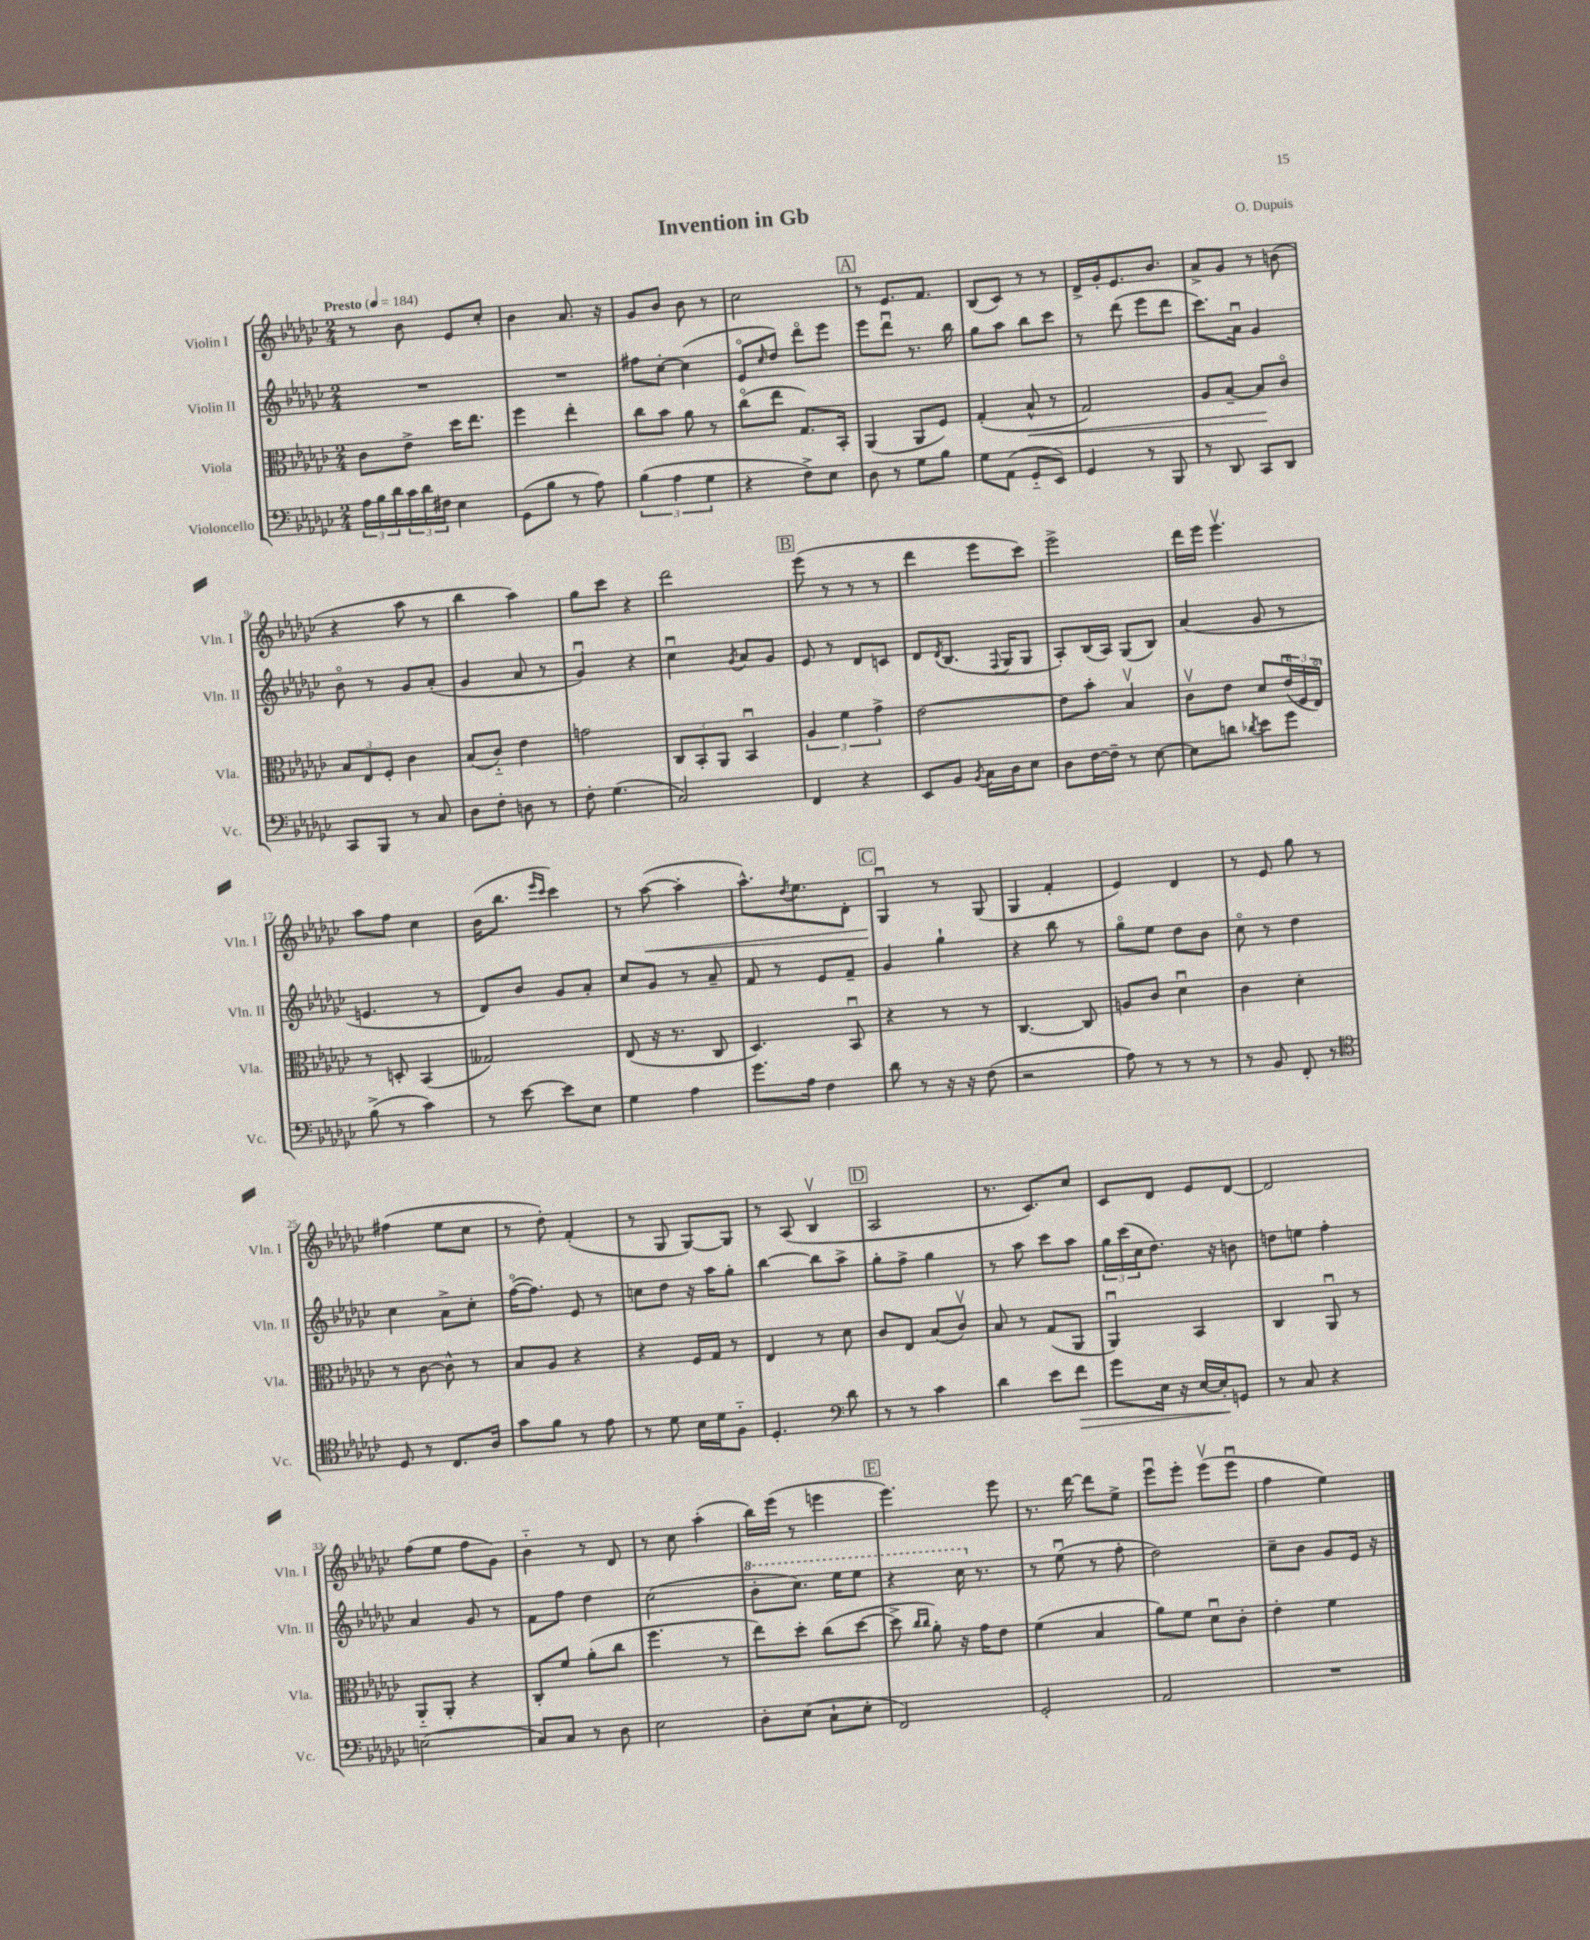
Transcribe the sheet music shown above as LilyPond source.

\header { title = "Invention in Gb" composer = "O. Dupuis" }
<<
\new StaffGroup <<
\new Staff = "s0" \with { instrumentName = "Violin I" shortInstrumentName = "Vln. I" } {
    \clef treble \key ges \major \numericTimeSignature \time 2/4 \tempo "Presto" 4 = 184
    r8 bes'8 ees'8 ces''8-. |
    bes'4 aes'8. r16 |
    ges'8 bes'8 bes'8 r8 |
    ces''2 |
    \mark \markup { \box "A" } r8 ees'8. f'8. |
    bes8( ces'8) r8 r8 |
    des'16-> ges'16-. ees'8. bes'8. |
    aes'8-> ges'8 r8 b'8( |
    r4 aes''8 r8 |
    bes''4 aes''4) |
    ges''8 ces'''8 r4 |
    des'''2 |
    \mark \markup { \box "B" } ees'''8( r8 r8 r8 |
    des'''4 ees'''8 ces'''8) |
    ees'''2-> |
    des'''16 ees'''16 ees'''4.\upbow |
    aes''8 f''8 ces''4 |
    bes'16( bes''8. \grace { ees'''16 ces'''16 } ces'''4) |
    r8 aes''8~\<( aes''4-. |
    aes''8.-^) \acciaccatura { des''8 } ees''8. des'8-. |
    \mark \markup { \box "C" } ges4\downbow\! r8 ges8( |
    ges4 f'4-. |
    ees'4) des'4 |
    r8 ees'8 ges''8 r8 |
    fis''4( ees''8 ces''8 |
    r8 des''8-.) f'4-.( |
    r8 ges8 ges8~) ges8 |
    r8 aes8( bes4\upbow |
    \mark \markup { \box "D" } aes2 |
    r8. ces'8.) ces''8 |
    ces'8 des'8 ees'8 des'8~ |
    des'2 |
    f''8( ees''8 f''8 ges'8) |
    bes'4-_ r8 des'8 |
    r8 ces''8 aes''4-.( |
    bes''16) ees'''16( r8 e'''4 |
    \mark \markup { \box "E" } ees'''4.) ees'''8 |
    r8. des'''16~ des'''8 ees''8-> |
    ees'''8\downbow ees'''8-. ees'''8\upbow( ees'''8\downbow |
    f''4 ees''4) \bar "|." |
}
\new Staff = "s1" \with { instrumentName = "Violin II" shortInstrumentName = "Vln. II" } {
    \clef treble \key ges \major \numericTimeSignature \time 2/4
    R2 |
    R2 |
    fis''8 ces''8~-. ces''4( |
    ees'8\flageolet \grace { ces''16 } des''8) des'''8\flageolet ees'''8 |
    \mark \markup { \box "A" } ees'''8 des'''8\downbow r8. bes''16 |
    ges''8 aes''8 bes''8 ces'''8 |
    r8 des'''8( ees'''8 des'''8 |
    ces'''8.) aes'16\downbow ges'4 |
    bes'8\flageolet r8 ges'8 aes'8-.( |
    ges'4 aes'8 r8 |
    ges'4\downbow) r4 |
    ces''4\downbow \acciaccatura { ges'8 } aes'8 ges'8 |
    \mark \markup { \box "B" } ees'8 r8 des'8 c'8 |
    des'8 \acciaccatura { des'8 } bes8.( \appoggiatura { f8 } ges16 ges8 |
    aes8-.) bes16( aes16) ges8( bes8) |
    aes'4( ges'8 r8 |
    e'4. r8 |
    des'8) bes'8 ges'8 aes'8-. |
    ces''8 ges'8 r8 aes'8-- |
    f'8 r8 ees'8 f'8-- |
    \mark \markup { \box "C" } ges'4 ges''4-! |
    r4 bes''8 r8 |
    ges''8\flageolet ees''8 des''8 bes'8 |
    ces''8\flageolet r8 des''4 |
    ces''4 aes'8-> ces''8-. |
    f''16~\flageolet( f''8.) ees'8 r8 |
    c''8 des''8 r16 aes''16 ges''8-. |
    bes''4~ bes''8 aes''8-> |
    \mark \markup { \box "D" } ges''8-. f''8-> ges''4 |
    r8 aes''8 ces'''8 aes''8 |
    \tuplet 3/2 { ges''16 ces'''16( ces''16 } des''8.) r16 b'8 |
    d''8 e''8 f''4-. |
    aes'4 ges'8 r8 |
    f'8 f''8 des''4 |
    ces''2( |
    \ottava #1 bes''8-. ces'''8.) ees'''16 ees'''8 |
    \mark \markup { \box "E" } r4 ces'''16 \ottava #0 r8. |
    r8 ees''8\downbow( r8 f''8-. |
    des''2) |
    ces''8-- bes'8 ges'8 ees'16 r16 \bar "|." |
}
\new Staff = "s2" \with { instrumentName = "Viola" shortInstrumentName = "Vla." } {
    \clef alto \key ges \major \numericTimeSignature \time 2/4
    ces'8 ees'8-> des''16 ees''8. |
    f''4 ees''4-. |
    ces''8 bes'8 aes'8 r8 |
    ces''8\flageolet( ees''8 ges8.) bes,16-. |
    \mark \markup { \box "A" } aes,4( aes,8 f8) |
    ges4-.( bes8-^\< r8 |
    ges2) |
    aes8 bes8~-- bes8\! ces'8\flageolet |
    \tuplet 3/2 { bes8 ees8 f8-. } ces'4 |
    bes8( ces'8-_) ees'4 |
    g'2 |
    \tuplet 3/2 { ces8 bes,8-. aes,8 } bes,4\downbow |
    \mark \markup { \box "B" } \tuplet 3/2 { aes4 f'4 ges'4-> } |
    ees'2~ |
    ees'8 bes'8-. bes4\upbow |
    ces'8\upbow ees'8 des'8 \tuplet 3/2 { ees'16\downbow( f16 ees16\flageolet) } |
    r8 d8-. bes,4( |
    geses2) |
    ees8( r16 r8. ces8 |
    des4.) bes,8\downbow |
    \mark \markup { \box "C" } r4 r8 r8 |
    ces4.~ ces8 |
    a8 ces'8 des'4\downbow |
    ces'4 des'4-. |
    r8 ces'8~ ces'8-^ r8 |
    bes8 aes8 r4 |
    r4 f16 ges16 r8 |
    ees4 r8 des'8 |
    \mark \markup { \box "D" } ces'8 ees8 bes8( ces'8\upbow) |
    bes8 r8 ges8( aes,8 |
    aes,4\downbow) bes,4 |
    ces4 aes,8\downbow r8 |
    aes,8-_ aes,8-. r4 |
    ces8-. f'8 aes'8-.( ces''8 |
    f''4. r8 |
    ees''8) des''8-. ces''8( des''8~ |
    \mark \markup { \box "E" } des''8-> \grace { ces''16 ces''16 } aes'8-.) r16 ges'16 ees'8 |
    f'4( bes4 |
    aes'8) f'8 des'8\downbow ces'8-. |
    ees'4-. f'4 \bar "|." |
}
\new Staff = "s3" \with { instrumentName = "Violoncello" shortInstrumentName = "Vc." } {
    \clef bass \key ges \major \numericTimeSignature \time 2/4
    \tuplet 3/2 { aes16 bes16 des'16 } \tuplet 3/2 { ces'16 des'16 fis16 } ees4 |
    ges,8( bes8 r8 aes8) |
    \tuplet 3/2 { bes4( aes4 ges4 } |
    r4 f8->) ees8 |
    \mark \markup { \box "A" } des8 r8 ges8 bes8 |
    ges8 aes,8( ges,8-_ ees,8) |
    ges,4 r8 bes,,8 |
    r8 des,8 ces,8 des,8 |
    ces,8 bes,,8 r8 ces8 |
    des8 f8-. d8 r8 |
    f8-. ges4.( |
    ces2) |
    \mark \markup { \box "B" } f,4 r4 |
    ees,8 bes,8 \acciaccatura { bes,8 } ces16 des16 ees8 |
    des8 f16~ f16-- r8 ees8~ |
    ees8 d'8 \acciaccatura { des'8 } ees'8 ges'8 |
    bes8->( r8 ces'4) |
    r8 ees'8~ ees'8 ees8 |
    ges4 aes4 |
    ges'8. aes16 f4 |
    \mark \markup { \box "C" } des'8 r8 r16 r16 f8( |
    r2 |
    aes8) r8 r8 r8 |
    r8 bes,8 f,8-. r8 |
    \clef tenor des8 r8 ces8. aes16 |
    ges'8 f'8 r8 ees'8 |
    r8 des'8 bes16 des'16 f8-_ |
    des4.-. \clef bass des'8 |
    \mark \markup { \box "D" } r8 r8 ces'4 |
    des'4 ees'8 f'8\> |
    ges'8 ees16 r16 ees16~ ees16-.\! g,8 |
    r8 ces8 r4 |
    e2( |
    ces8) ces8 r8 des8 |
    ees2 |
    des8-. ees8( ces8-! ees8-. |
    \mark \markup { \box "E" } f,2) |
    ges,2-. |
    aes,2 |
    R2 \bar "|." |
}
>>
>>
